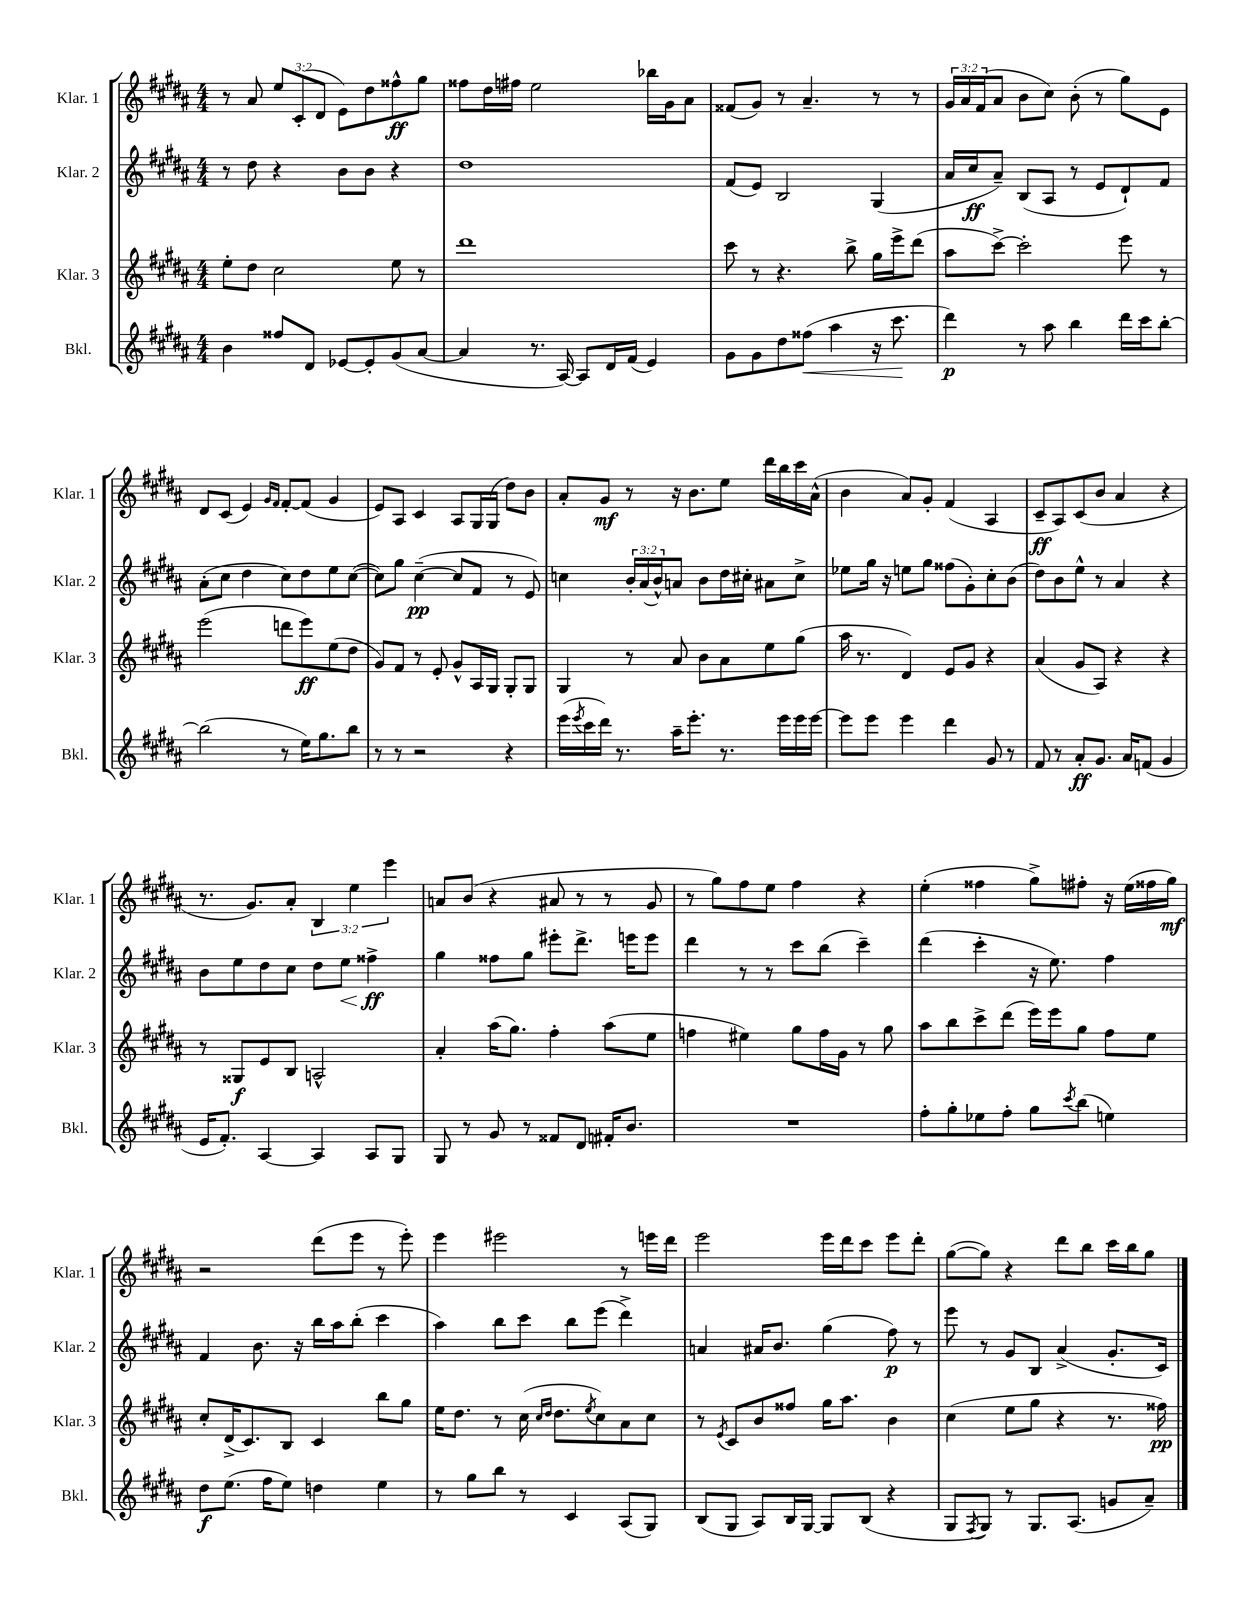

**kern	**kern	**kern	**kern
*staff4	*staff3	*staff2	*staff1
*clefG2	*clefG2	*clefG2	*clefG2
*k[f#c#g#d#a#]	*k[f#c#g#d#a#]	*k[f#c#g#d#a#]	*k[f#c#g#d#a#]
*M4/4	*M4/4	*M4/4	*M4/4
4b	8ee'	8r	8r
.	8dd#	8dd#	8a#
8ff##	2cc#	4r	12ee
.	.	.	(12c#'
8d#	.	.	.
.	.	.	12d#
[8e-	.	8b	8e)
8e-']	.	8b	8dd#
(8g#	8ee	4r	8ff##^^
[8a#	8r	.	8gg#
=	=	=	=
4a#]	1ddd#	1dd#	8ff##
.	.	.	16dd#
.	.	.	16ff#
8.r	.	.	2ee
[16A#)	.	.	.
8A#]	.	.	.
16d#	.	.	.
(16f#	.	.	.
4e)	.	.	16bb-
.	.	.	16g#
.	.	.	8a#
=	=	=	=
8g#	8ccc#	(8f#	(8f##
8g#	8r	8e)	8g#)
8dd#	4.r	2B	8r
(8ff##	.	.	4.a#~
4aa#	.	.	.
.	8bb^	.	.
16r	16gg#	(4G#	8r
8.ccc#	16eee^	.	.
.	(8ddd#	.	8r
=	=	=	=
4ddd#)	8aa#	16a#	24g#
.	.	.	24a#
.	.	16cc#	.
.	.	.	(24f#
.	[8ccc#^)	8a#~)	8a#
8r	2ccc#']	(8B	8b
8aa#	.	8A#	8cc#)
4bb	.	8r	(8b'
.	.	8e	8r
16ddd#	8eee	8d#`)	8gg#)
16ccc#	.	.	.
[8bb'	8r	8f#	8e
=	=	=	=
(2bb]	(2eee	(8a#'	8d#
.	.	8cc#	(8c#
.	.	4dd#	4e)
.	.	.	16qqg#
.	.	.	16qqf#
8r	8ddd	8cc#)	[8f#'
16ee)	8eee)	8dd#	(8f#]
8.gg#	.	.	.
.	(8ee	8ee	4g#
8bb	8dd#	([8cc#	.
=	=	=	=
8r	8g#)	8cc#])	8e)
8r	8f#	8gg#	8A#
2r	8r	([4cc#~	4c#
.	8e'	.	.
.	8g#^^	8cc#]	8A#
.	16A#	8f#	16G#
.	16G#	.	(16G#
4r	8G#'	8r	8dd#)
.	8G#	8e)	8b
=	=	=	=
(16eee	4G#	4cc	8a#'
8qeee	.	.	.
16ccc#	.	.	.
16ddd#)	.	.	8g#
8.r	.	.	.
.	8r	24b'	8r
.	.	(24a#	.
.	.	24b^^)	.
16aa#~	8a#	8a	16r
8.eee'	.	.	8.b
.	8b	8b	.
8.r	8a#	16dd#	8ee
.	.	16cc#'	.
.	8ee	8a#	16ddd#
16eee	.	.	16bb
16eee	(8gg#	8cc#^	16ccc#
[16eee	.	.	(16a#^^
=	=	=	=
8eee]	16aa#	8ee-	4b
.	8.r	.	.
8eee	.	16gg#	.
.	.	16r	.
4eee	4d#)	8ee	8a#)
.	.	8gg#	8g#'
4ddd#	8e	(8ff##	(4f#
.	8g#	8g#')	.
8g#	4r	8cc#'	4A#
8r	.	(8b	.
=	=	=	=
8f#	(4a#	8dd#)	8c#~
8r	.	8b	8A#)
8a#'	8g#	8ee^^	(8c#
8.g#	8A#)	8r	8b
.	4r	4a#	4a#
16a#	.	.	.
(8f	.	.	.
4g#	4r	4r	4r
=	=	=	=
16e	8r	8b	8.r
8.f#')	.	.	.
.	8G##	8ee	.
.	.	.	8.g#)
[4A#	8e	8dd#	.
.	8B	8cc#	8a#'
4A#]	2A^^	8dd#	6B
.	.	8ee	.
.	.	.	6ee
8A#	.	4ff##^	.
.	.	.	6eee
8G#	.	.	.
=	=	=	=
8G#	4a#'	4gg#	8a
8r	.	.	(8b
8g#	(16aa#	8ff##	4r
.	8.gg#)	.	.
8r	.	8gg#	.
8f##	4ff#'	8eee#'	8a#
8d#	.	8.ddd#^	8r
16f#'	(8aa#	.	8r
8.b	.	16eee	.
.	8ee	8eee	8g#
=	=	=	=
1r	4ff	4ddd#	8r
.	.	.	8gg#)
.	4ee#)	8r	8ff#
.	.	8r	8ee
.	8gg#	8ccc#	4ff#
.	16ff	(8bb	.
.	16g#	.	.
.	8r	4ccc#~)	4r
.	8gg#	.	.
=	=	=	=
8ff#'	8aa#	(4ddd#	(4ee'
8gg#'	8bb	.	.
8ee-	8ccc#^	4ccc#'	4ff##
8ff#'	(8ddd#	.	.
8gg#	16eee)	16r	8gg#^)
.	16eee	8.ee)	.
8qccc#	.	.	.
(8bb	8gg#	.	8ff#'
4ee)	8ff#	4ff#	16r
.	.	.	(16ee
.	8ee	.	16ff##
.	.	.	16gg#)
=	=	=	=
8dd#	8cc#'	4f#	2r
(8.ee	(16d#^	.	.
.	8.c#)	.	.
.	.	8.b	.
16ff#	.	.	.
8ee)	8B	.	.
.	.	16r	.
4dd	4c#	16bb	(8ddd#
.	.	16aa#	.
.	.	(8bb'	8eee
4ee	8bb	4ccc#	8r
.	8gg#	.	8eee')
=	=	=	=
8r	16ee	4aa#)	4eee
.	8.dd#	.	.
8gg#	.	.	.
8bb	8r	8bb	2eee#
8r	(16cc#	8ccc#	.
.	16qqcc#	.	.
.	16qqdd#	.	.
.	8.dd#	.	.
4c#	.	8bb	.
.	8qee	.	.
.	8cc#)	(8eee	.
(8A#	8a#	4ddd#^)	8r
8G#)	8cc#	.	16eee
.	.	.	16ddd#
=	=	=	=
(8B	8r	4a	2eee
.	8qe	.	.
8G#	8c#	.	.
8A#)	8b	16a#	.
.	.	8.b	.
16B	8ff##	.	.
[16G#	.	.	.
8G#]	16gg#	(4gg#	16eee
.	8.aa#	.	16ddd#
(8B	.	.	8ccc#
4r	4b	8ff#)	8eee
.	.	8r	8ddd#'
=	=	=	=
8G#	(4cc#	8eee	([8gg#
8qF#	.	.	.
8G#)	.	8r	8gg#])
8r	8ee	8g#	4r
8.G#	8gg#	8B	.
.	4r	(4a#^	8ddd#
(8.A#	.	.	.
.	.	.	8bb
8g	8.r	8.g#'	16ccc#
.	.	.	16bb
8a#~)	.	.	8gg#
.	16ff##)	16c#)	.
==	==	==	==
*-	*-	*-	*-
